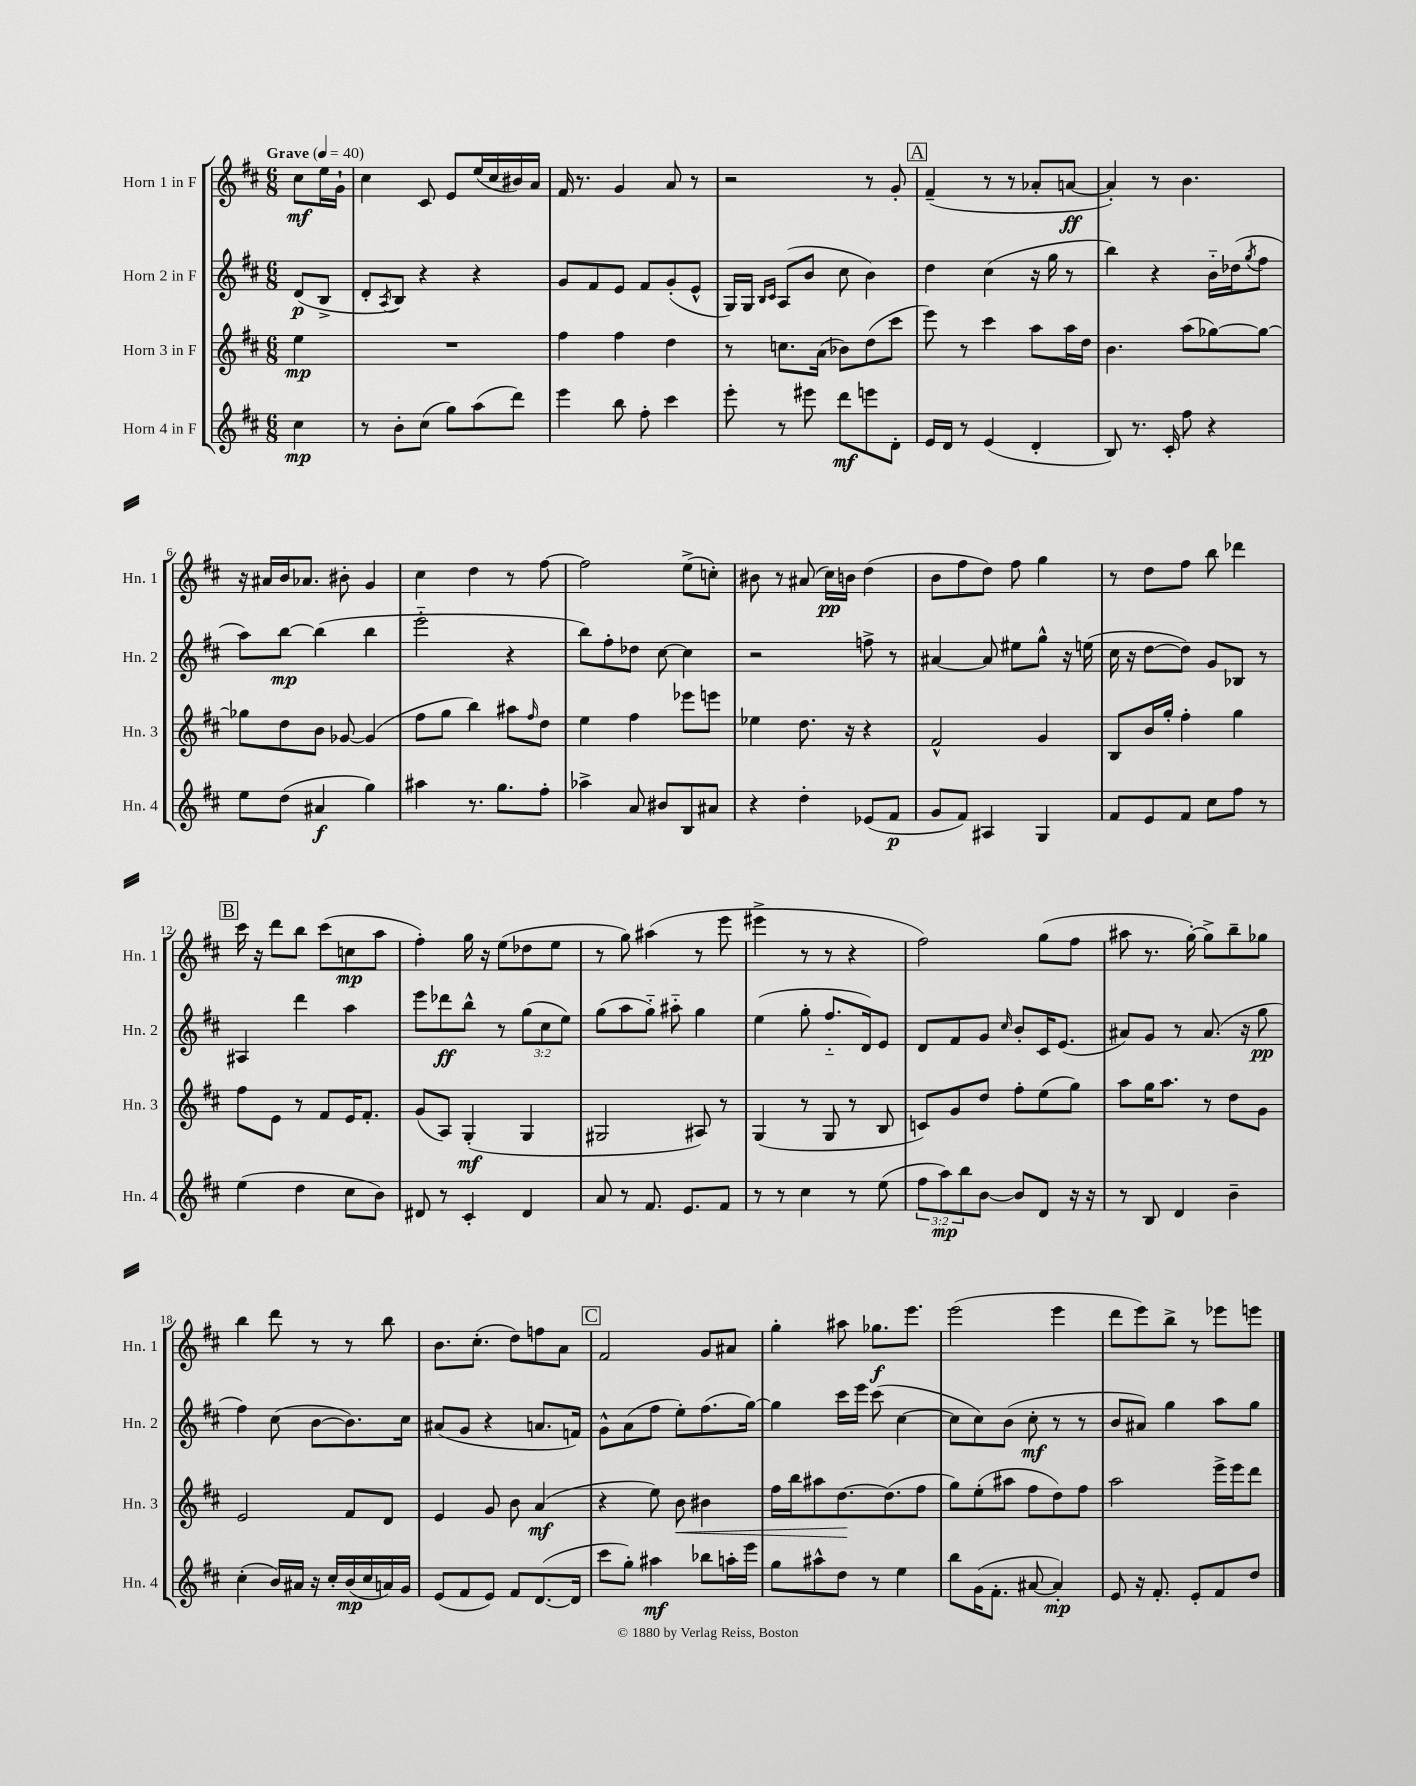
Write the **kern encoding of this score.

**kern	**dynam	**kern	**dynam	**kern	**dynam	**kern	**dynam
*part4	*part4	*part3	*part3	*part2	*part2	*part1	*part1
*staff4	*staff4	*staff3	*staff3	*staff2	*staff2	*staff1	*staff1
*I"Horn 4 in F	*	*I"Horn 3 in F	*	*I"Horn 2 in F	*	*I"Horn 1 in F	*
*I'Hn. 4	*	*I'Hn. 3	*	*I'Hn. 2	*	*I'Hn. 1	*
*clefG2	*	*clefG2	*	*clefG2	*	*clefG2	*
*k[f#c#]	*	*k[f#c#]	*	*k[f#c#]	*	*k[f#c#]	*
*M6/8	*	*M6/8	*	*M6/8	*	*M6/8	*
*MM40	*	*MM40	*	*MM40	*	*MM40	*
=	=	=	=	=	=	=	=
!	!	!	!	!	!	!LO:TX:a:B:t=Grave	!
4cc#\	mp	4ee\	mp	(8d/L	p	8cc#\L	mf
.	.	.	.	8B^/J	.	16ee\L	.
.	.	.	.	.	.	16g`\JJ	.
=1	=1	=1	=1	=1	=1	=1	=1
8r	.	2.r	.	8d'/L	.	4cc#\	.
.	.	.	.	8qA/	.	.	.
8b'\L	.	.	.	8B/J)	.	.	.
(8cc#\J	.	.	.	4r	.	8c#/	.
8gg\L)	.	.	.	.	.	8e/L	.
(8aa\	.	.	.	4r	.	(16ee/L	.
.	.	.	.	.	.	16cc#/	.
8ddd\J)	.	.	.	.	.	16b#X/)	.
.	.	.	.	.	.	16a/JJ	.
=2	=2	=2	=2	=2	=2	=2	=2
4eee\	.	4ff#\	.	8g/L	.	16f#/	.
.	.	.	.	.	.	8.r	.
.	.	.	.	8f#/	.	.	.
8bb\	.	4ff#\	.	8e/J	.	4g/	.
8ff#'\	.	.	.	8f#/L	.	.	.
4ccc#\	.	4dd\	.	(8g'/	.	8a/	.
.	.	.	.	8e^^/J	.	8r	.
=3	=3	=3	=3	=3	=3	=3	=3
8eee'\	.	8r	.	16G/LL)	.	2r	.
.	.	.	.	16G/JJ	.	.	.
.	.	.	.	16qqB/LL	.	.	.
.	.	.	.	16qqc#/JJ	.	.	.
8r	.	8.ccn\L	.	(8A/L	.	.	.
8eee#X\	.	.	.	8b/J	.	.	.
.	.	(16a\Jk	.	.	.	.	.
8ddd\L	mf	8b-X\L)	.	8cc#\	.	.	.
8eeen\	.	(8dd\	.	4b\)	.	8r	.
8d'\J	.	8ccc#\J	.	.	.	8g'/	.
!!LO:REH:place=s1:t=A
=4	=4	=4	=4	=4	=4	=4	=4
16e/LL	.	8eee\)	.	4dd\	.	(4f#~/	.
16d/JJ	.	.	.	.	.	.	.
8r	.	8r	.	.	.	.	.
(4e/	.	4ccc#\	.	(4cc#\	.	8r	.
.	.	.	.	.	.	8r	.
4d'/	.	8aa\L	.	16r	.	8a-X'/L	.
.	.	.	.	16gg\	.	.	.
.	.	16aa\L	.	8r	.	[8an/J	ff
.	.	16dd\JJ	.	.	.	.	.
=5	=5	=5	=5	=5	=5	=5	=5
8B/)	.	4.b\	.	4bb\)	.	4a'/])	.
8.r	.	.	.	.	.	.	.
.	.	.	.	4r	.	8r	.
16c#'/	.	.	.	.	.	.	.
8ff#\	.	(8aa\L	.	.	.	4.b\	.
4r	.	[8gg-X\)	.	16b\LL	.	.	.
.	.	.	.	(16dd-X\J	.	.	.
.	.	.	.	8qgg/	.	.	.
.	.	8gg-\J_	.	8ff#\J	.	.	.
!!LO:LB:g=z
=6	=6	=6	=6	=6	=6	=6	=6
8ee\L	.	8gg-X\L]	.	8aa\L)	.	16r	.
.	.	.	.	.	.	16a#X/LL	.
(8dd\J	.	8dd\	.	[8bb\J	mp	16b/J	.
.	.	.	.	.	.	8.a-X/J	.
4a#X/	f	8b\J	.	(4bb\]	.	.	.
.	.	[8g-X/	.	.	.	8b#X'\	.
4gg\)	.	(4g-/]	.	4bb\	.	4g/	.
=7	=7	=7	=7	=7	=7	=7	=7
4aa#X\	.	8ff#\L	.	2eee\	.	4cc#\	.
.	.	8gg\J	.	.	.	.	.
8.r	.	4bb\)	.	.	.	4dd\	.
8.gg\L	.	.	.	.	.	.	.
.	.	8aa#X\L	.	4r	.	8r	.
.	.	16qqff#/	.	.	.	.	.
8ff#'\J	.	8dd\J	.	.	.	[8ff#\	.
=8	=8	=8	=8	=8	=8	=8	=8
4aa-X^\	.	4ee\	.	8bb\L)	.	2ff#\]	.
.	.	.	.	8ff#'\	.	.	.
8a/	.	4ff#\	.	8dd-X\J	.	.	.
8b#X/L	.	.	.	[8cc#\	.	.	.
8B/	.	8eee-X\L	.	4cc#\]	.	(8ee^\L	.
8a#X/J	.	8eeen\J	.	.	.	8ccn'\J)	.
=9	=9	=9	=9	=9	=9	=9	=9
4r	.	4ee-X\	.	2r	.	8b#X\	.
.	.	.	.	.	.	8r	.
4dd'\	.	8.dd\	.	.	.	(8a#X/	.
.	.	.	.	.	.	16cc#\LL)	pp
.	.	16r	.	.	.	16bn\JJ	.
(8e-X/L	.	4r	.	8ffn^\	.	(4dd\	.
8f#/J	p	.	.	8r	.	.	.
=10	=10	=10	=10	=10	=10	=10	=10
8g/L	.	2f#^^/	.	[4a#X/	.	8b\L	.
8f#/J)	.	.	.	.	.	8ff#\	.
4A#X/	.	.	.	8a#/]	.	8dd\J)	.
.	.	.	.	8ee#X\L	.	8ff#\	.
4G/	.	4g/	.	8gg^^\J	.	4gg\	.
.	.	.	.	16r	.	.	.
.	.	.	.	(16een\	.	.	.
=11	=11	=11	=11	=11	=11	=11	=11
8f#/L	.	8B/L	.	16cc#\	.	8r	.
.	.	.	.	16r	.	.	.
8e/	.	16b/L	.	[8dd\L	.	8dd\L	.
.	.	16gg'/JJ	.	.	.	.	.
8f#/J	.	4ff#'\	.	8dd\J])	.	8ff#\J	.
8cc#\L	.	.	.	8g/L	.	8bb\	.
8ff#\J	.	4gg\	.	8B-X/J	.	4ddd-X\	.
8r	.	.	.	8r	.	.	.
!!LO:LB:g=z
!!LO:REH:place=s1:t=B
=12	=12	=12	=12	=12	=12	=12	=12
(4ee\	.	8ff#\L	.	4A#X/	.	16ccc#\	.
.	.	.	.	.	.	16r	.
.	.	8e\J	.	.	.	8ddd\L	.
4dd\	.	8r	.	4ddd\	.	8bb\J	.
.	.	8f#/L	.	.	.	(8ccc#\L	.
8cc#\L	.	16e/K	.	4aa\	.	8ccn\	mp
.	.	8.f#'/J	.	.	.	.	.
8b\J)	.	.	.	.	.	8aa\J	.
=13	=13	=13	=13	=13	=13	=13	=13
8d#X/	.	(8g/L	.	8eee\L	.	4ff#'\)	.
8r	.	8A/J)	.	8ddd-X\	ff	.	.
4c#'/	.	(4G'/	mf	8bb^^\J	.	16gg\	.
.	.	.	.	.	.	16r	.
.	.	.	.	8r	.	(8ee\L	.
4d#/	.	4G/	.	(12gg\L	.	8dd-X\	.
.	.	.	.	12cc#\	.	.	.
.	.	.	.	.	.	8ee\J	.
.	.	.	.	12ee\J)	.	.	.
=14	=14	=14	=14	=14	=14	=14	=14
8a/	.	2G#X/	.	(8gg\L	.	8r	.
8r	.	.	.	8aa\	.	8gg\)	.
8.f#/	.	.	.	8gg\J)	.	(4aa#X\	.
.	.	.	.	8aa#X\	.	.	.
8.e/L	.	.	.	.	.	.	.
.	.	8A#X/)	.	4gg\	.	8r	.
8f#/J	.	8r	.	.	.	8eee\	.
=15	=15	=15	=15	=15	=15	=15	=15
8r	.	(4G/	.	(4ee\	.	4eee#X^\	.
8r	.	.	.	.	.	.	.
4cc#\	.	8r	.	8gg'\	.	8r	.
.	.	8G/	.	8.ff#/L	.	8r	.
8r	.	8r	.	.	.	4r	.
.	.	.	.	16d/k)	.	.	.
(8ee\	.	8B/	.	8e/J	.	.	.
=16	=16	=16	=16	=16	=16	=16	=16
12ff#\L	.	8cn/L)	.	8d/L	.	2ff#\)	.
12aa\)	mp	.	.	.	.	.	.
.	.	8g/	.	8f#/	.	.	.
12bb\	.	.	.	.	.	.	.
[8b\J	.	8dd/J	.	8g/J	.	.	.
.	.	.	.	16qqcc#/	.	.	.
8b/L]	.	8ff#'\L	.	8b'/L	.	.	.
8d/J	.	(8ee\	.	16c#/K	.	(8gg\L	.
.	.	.	.	(8.e/J	.	.	.
16r	.	8gg\J)	.	.	.	8ff#\J	.
16r	.	.	.	.	.	.	.
=17	=17	=17	=17	=17	=17	=17	=17
8r	.	8aa\L	.	8a#X/L)	.	8aa#X\	.
8B/	.	16gg\K	.	8g/J	.	8.r	.
.	.	8.aa\J	.	.	.	.	.
4d/	.	.	.	8r	.	.	.
.	.	.	.	.	.	[16gg'\)	.
.	.	8r	.	(8.a#/	.	8gg^\L]	.
4b~\	.	8dd\L	.	.	.	8bb~\	.
.	.	.	.	16r	.	.	.
.	.	8g\J	.	8gg\	pp	8gg-X\J	.
!!LO:LB:g=z
=18	=18	=18	=18	=18	=18	=18	=18
(4cc#'\	.	2e/	.	4ff#\)	.	4bb\	.
16b/LL)	.	.	.	(8cc#\	.	8ddd\	.
16a#X/JJ	.	.	.	.	.	.	.
16r	.	.	.	[8b\L	.	8r	.
16cc#'/LL	.	.	.	.	.	.	.
(16b/	mp	8f#/L	.	8.b\])	.	8r	.
16cc#/	.	.	.	.	.	.	.
16an/)	.	8d/J	.	.	.	8bb\	.
16g/JJ	.	.	.	16cc#\Jk	.	.	.
=19	=19	=19	=19	=19	=19	=19	=19
(8e/L	.	4e/	.	(8a#X/L	.	8.b\L	.
8f#/	.	.	.	8g/J	.	.	.
.	.	.	.	.	.	(8.cc#'\J	.
8e/J)	.	8g/	.	4r	.	.	.
8f#/L	.	8b\	.	.	.	8dd\L)	.
([8.d/	.	(4a/	mf	8.an/L	.	8ffn\	.
.	.	.	.	.	.	8a\J	.
16d/Jk]	.	.	.	16fn/Jk)	.	.	.
!!LO:REH:place=s1:t=C
=20	=20	=20	=20	=20	=20	=20	=20
8ccc#\L	.	4r	.	8g^^\L	.	2f#/	.
8gg'\J)	.	.	.	(8a\	.	.	.
4aa#X\	mf	8ee\)	.	8ff#\J	.	.	.
!	!	!	!LO:HP:b	!	!	!	!
.	.	8b\	<	8ee'\L)	.	.	.
8bb-X\L	.	4b#X\	.	(8.ff#\	.	8g/L	.
16aan'\L	.	.	.	.	.	8a#X/J	.
16eee\JJ	.	.	.	[16gg\Jk)	.	.	.
=21	=21	=21	=21	=21	=21	=21	=21
8gg\L	.	16ff#\LL	.	4gg\]	.	4gg'\	.
.	.	16bb\J	.	.	.	.	.
8aa#X^^\	.	8aa#X\	.	.	.	.	.
8dd\J	.	[8.dd\	.	16ccc#\LL	.	8aa#X\	.
.	.	.	.	16eee\JJ	.	.	.
8r	.	.	.	(8ccc#\	.	8.gg-X\L	f
.	.	(8.dd\]	[	.	.	.	.
4ee\	.	.	.	[4cc#\	.	.	.
.	.	.	.	.	.	8.eee\J	.
.	.	8ff#\J	.	.	.	.	.
=22	=22	=22	=22	=22	=22	=22	=22
8bb\L	.	8gg\L)	.	8cc#\L]	.	(2eee\	.
(16g\K	.	(8ee'\	.	8cc#\)	.	.	.
8.f#'\J	.	.	.	.	.	.	.
.	.	8aa#X\J	.	(8b\J	.	.	.
[8a#X/	.	8ff#\L	.	8cc#'\	mf	.	.
4a#'/])	mp	8dd\)	.	8r	.	4eee\	.
.	.	8ff#\J	.	8r	.	.	.
=23	=23	=23	=23	=23	=23	=23	=23
8e/	.	2aa\	.	8b/L	.	8ddd\L	.
16r	.	.	.	8a#X/J)	.	8eee\)	.
8.f#'/	.	.	.	.	.	.	.
.	.	.	.	4gg\	.	8bb^\J	.
8e'/L	.	.	.	.	.	8r	.
8f#/	.	16eee^\LL	.	8aa\L	.	8eee-X\L	.
.	.	16eee\J	.	.	.	.	.
8dd/J	.	8ddd\J	.	8gg\J	.	8eeen\J	.
==	==	==	==	==	==	==	==
*-	*-	*-	*-	*-	*-	*-	*-
